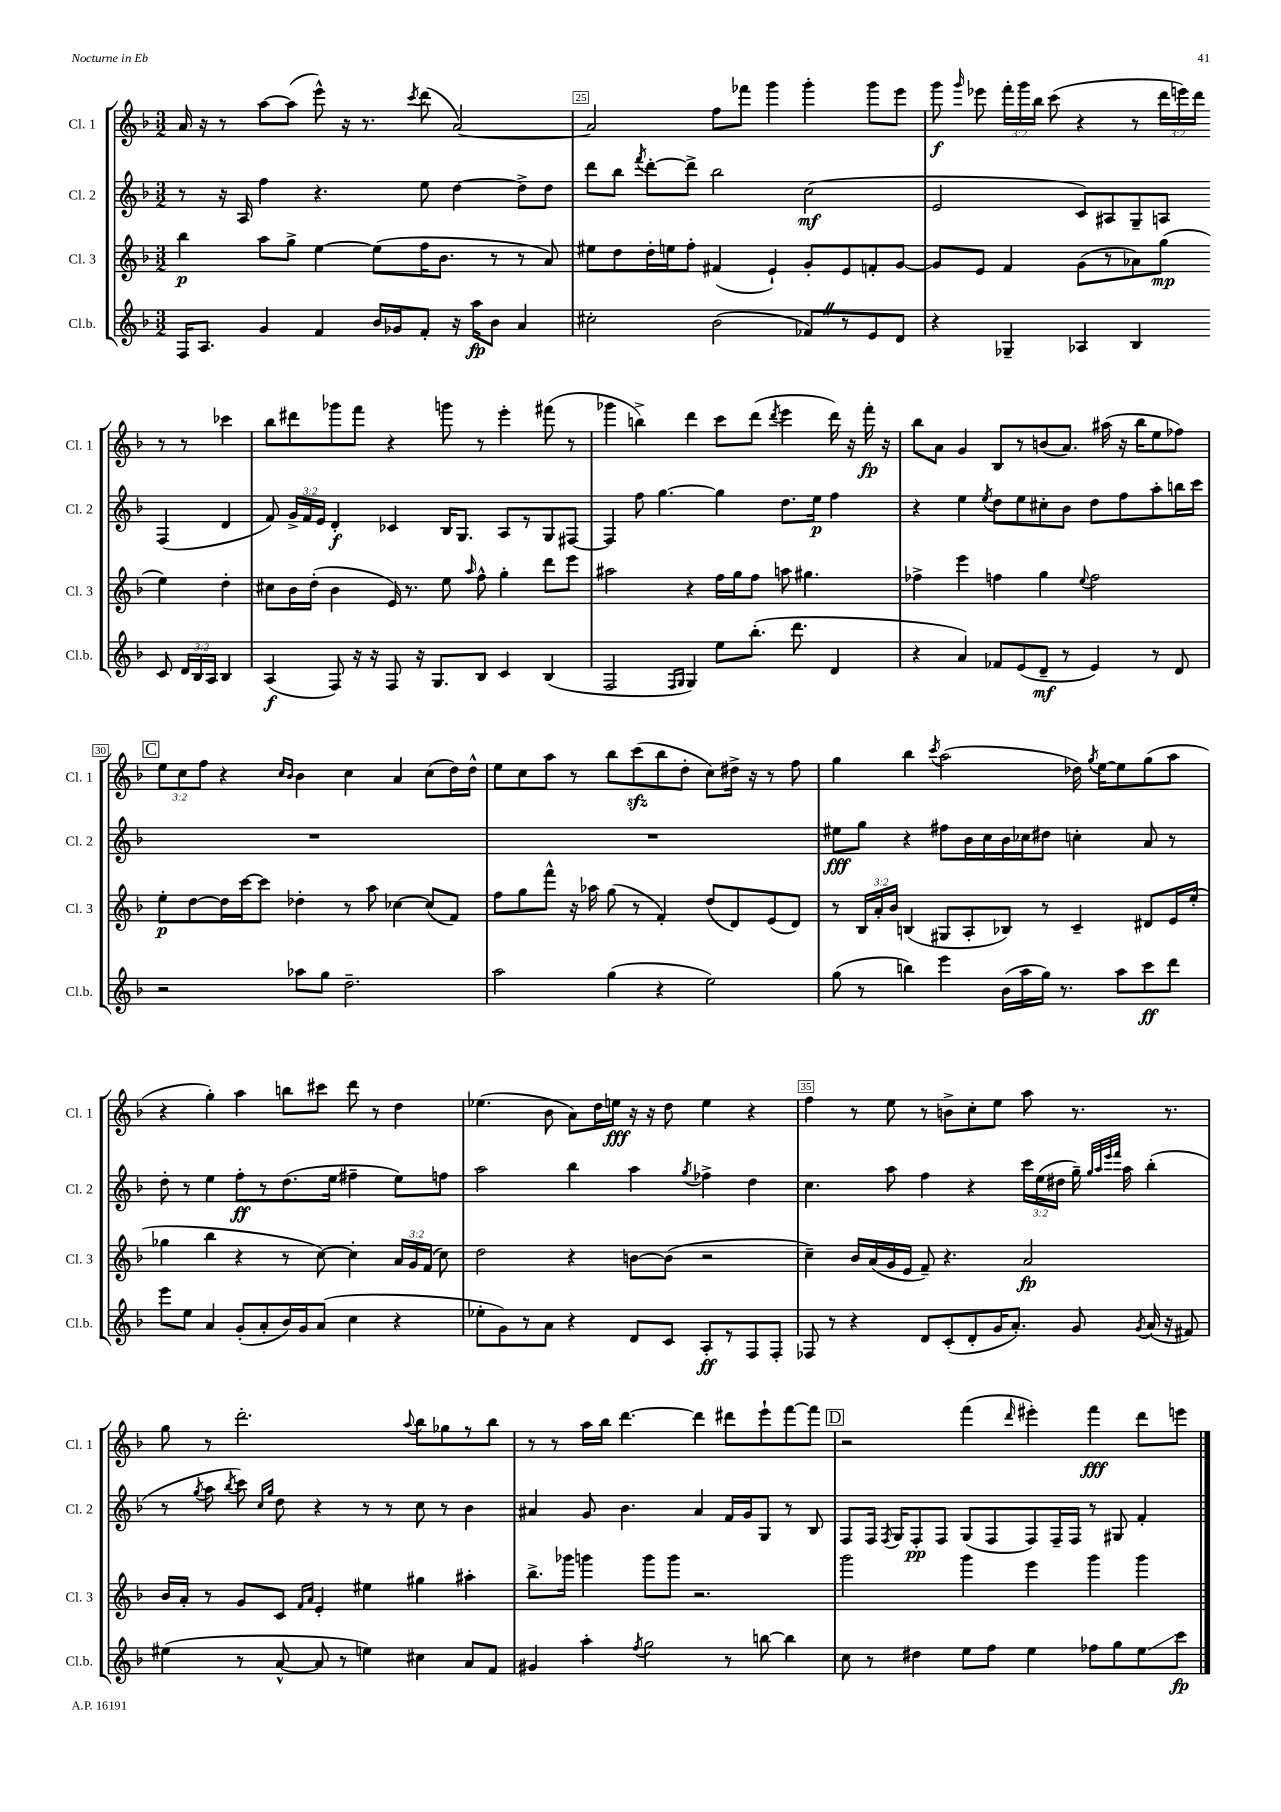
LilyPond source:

<<
\new StaffGroup <<
\new Staff = "s0" \with { instrumentName = "Cl. 1" shortInstrumentName = "Cl. 1" } {
    \clef treble \key f \major \numericTimeSignature \time 3/2 \override Staff.TupletNumber.text = #tuplet-number::calc-fraction-text
    \autoBeamOff a'16 r16 r8 a''8[~ a''8]( e'''8-^) r16 r8. \acciaccatura { c'''8 } d'''8( a'2~) |
    a'2 f''8[ fes'''8] g'''4 g'''4-. g'''8[ e'''8] |
    g'''8\f \grace { g'''16 } ees'''8 \tuplet 3/2 { f'''16[-. g'''16 bes''16] } c'''8( r4 r8 \tuplet 3/2 { d'''16[ e'''16) d'''16] } r8 r8 ces'''4 |
    bes''8[ dis'''8 ges'''8 f'''8] r4 g'''8 r8 e'''4-. fis'''8( r8 |
    ges'''4 b''4->) d'''4 c'''8[ d'''8]( \acciaccatura { d'''8 } e'''4 d'''16) r16 f'''16-.\fp r16 |
    bes''8[ a'8] g'4 bes8[ r8 b'8( a'8.]) ais''16( r16 bes''16[ e''8 fes''8]) |
    \mark \markup { \box "C" } \tuplet 3/2 { e''8[ c''8 f''8] } r4 \grace { c''16[ bes'16] } bes'4 c''4 a'4 c''8[( d''16) d''16]-^ |
    e''8[ c''8 a''8] r8 bes''8[ c'''8\sfz( bes''8 d''8]-. c''8[) dis''16]-> r16 r8 f''8 |
    g''4 bes''4 \acciaccatura { c'''8 } a''2( des''16) \acciaccatura { g''8 } e''16[~ e''8 g''8( a''8] |
    r4 g''4-.) a''4 b''8[ cis'''8] d'''8 r8 d''4 |
    ees''4.( bes'8 a'8[) d''16 e''16]\fff r16 r16 d''8 e''4 r4 |
    f''4 r8 e''8 r8 b'8[-> c''8-. e''8] a''8 r8. r8. |
    g''8 r8 d'''2.-. \appoggiatura { a''8 } bes''8[ ges''8 r8 bes''8] |
    r8 r8 a''16[ bes''16] d'''4.~ d'''4 dis'''8[ e'''8-! f'''8~ f'''8] |
    \mark \markup { \box "D" } r2 f'''4( \grace { d'''16 } eis'''4-.) f'''4\fff d'''8[ e'''8] \bar "|." |
}
\new Staff = "s1" \with { instrumentName = "Cl. 2" shortInstrumentName = "Cl. 2" } {
    \clef treble \key f \major \numericTimeSignature \time 3/2 \override Staff.TupletNumber.text = #tuplet-number::calc-fraction-text
    \autoBeamOff r8 r16 a16 f''4 r4. e''8 d''4~ d''8[-> d''8] |
    d'''8[ bes''8] \acciaccatura { f'''8 } d'''8[~-. d'''8]-> bes''2 c''2\mf( |
    e'2 c'8[) ais8 g8-- a8] f4( d'4 |
    f'8) \tuplet 3/2 { g'16[-> f'16 e'16] } d'4-.\f ces'4 bes16[ g8.] a8[ r8 g8 fis8]~ |
    fis4 f''8 g''4.~ g''4 d''8.[ e''16]\p f''4 |
    r4 e''4 \acciaccatura { e''8 } d''8[ e''8 cis''8-. bes'8] d''8[ f''8 a''8-. b''16 c'''16] |
    \mark \markup { \box "C" } R1. |
    R1. |
    eis''8[\fff g''8] r4 fis''8[ bes'16 c''16 bes'16 ces''16 dis''8] c''4-. a'8 r8 |
    d''8-. r8 e''4 f''8[-.\ff r8 d''8.( e''16] fis''4-- e''8[) f''8] |
    a''2 bes''4 a''4 \acciaccatura { g''8 } fes''4-> d''4 |
    c''4. a''8 f''4 r4 \tuplet 3/2 { c'''16[ e''16( dis''16] } g''16--) \grace { g''32[ a''32 e'''32 f'''32] } a''16 bes''4-.( |
    r8 \acciaccatura { g''8 } a''8 \acciaccatura { bes''8 } c'''8) \grace { c''16[ g''16] } d''8 r4 r8 r8 c''8 r8 bes'4 |
    ais'4 g'8 bes'4. ais'4 f'16[ g'16 g8] r8 bes8 |
    \mark \markup { \box "D" } f8[ f16] \acciaccatura { f8 } g16[ f8-.\pp f8] g8[( f8 f8) f16-- f16] r8 gis8 f'4-. \bar "|." |
}
\new Staff = "s2" \with { instrumentName = "Cl. 3" shortInstrumentName = "Cl. 3" } {
    \clef treble \key f \major \numericTimeSignature \time 3/2 \override Staff.TupletNumber.text = #tuplet-number::calc-fraction-text
    \autoBeamOff bes''4\p a''8[ g''8]-> e''4~ e''8[( f''16 bes'8.] r8 r8 a'8) |
    eis''8[ d''8 d''16-. e''16 f''8]-. fis'4( e'4-!) g'8[-. e'8 f'8-. g'8]~ |
    g'8[ e'8] f'4 g'8[( r8 aes'8) g''8]\mp( e''4) d''4-. |
    cis''8[ bes'16 d''16]-.( bes'4 e'16) r8. e''8 \grace { a''16 } f''8-^ g''4-. d'''8[ e'''8] |
    ais''2 r4 f''16[ g''16 f''8] a''8 gis''4. |
    fes''4-> e'''4 f''4 g''4 \appoggiatura { e''8 } f''2 |
    \mark \markup { \box "C" } e''8[-.\p d''8~ d''16 c'''16~ c'''8] des''4-. r8 a''8 ces''4~ ces''8[( f'8]) |
    f''8[ g''8 f'''8]-^ r16 aes''16 g''8( r8 f'4-.) d''8[( d'8) e'8( d'8]) |
    r8 \tuplet 3/2 { bes16[ a'16-. bes'16] } b4( gis8[ a8-. bes8]) r8 c'4-- dis'8[ e'16 e''16]-.( |
    ges''4 bes''4 r4 r8 c''8~) c''4-. \tuplet 3/2 { a'16[ g'16 f'16]( } c''8) |
    d''2 r4 b'8[~ b'8]( r2 |
    c''4--) bes'16[ a'16( g'16 e'16] f'8--) r4. a'2\fp |
    bes'16[ a'16]-. r8 g'8[ c'8] \grace { f'16[ a'16] } e'4-. eis''4 gis''4 ais''4-. |
    bes''8.[-> ges'''16] g'''4 g'''8[ g'''8] r2. |
    \mark \markup { \box "D" } g'''2 g'''4 e'''4 g'''4 g'''4 \bar "|." |
}
\new Staff = "s3" \with { instrumentName = "Cl.b." shortInstrumentName = "Cl.b." } {
    \clef treble \key f \major \numericTimeSignature \time 3/2 \override Staff.TupletNumber.text = #tuplet-number::calc-fraction-text
    \autoBeamOff f16[ a8.] g'4 f'4 bes'16[ ges'16 f'8]-. r16 a''16[\fp bes'8] a'4 |
    cis''2-. bes'2( fes'8[) \once \override BreathingSign.text = \markup { \musicglyph "scripts.caesura.straight" } \breathe r8 e'8 d'8] |
    r4 ges4-- aes4 bes4 c'8 \tuplet 3/2 { d'16[ bes16 aes16] } bes4 |
    a4\f( f8) r16 r16 f8 r16 g8.[ bes8] c'4 bes4( |
    f2 \grace { f16[ g16] } g4) e''8[ bes''8.]-.( d'''8. d'4 |
    r4 a'4) fes'8[ e'8( d'8]--\mf r8 e'4) r8 d'8 |
    \mark \markup { \box "C" } r2 aes''8[ g''8] d''2.-- |
    a''2 g''4( r4 e''2) |
    g''8( r8 b''4) e'''4 bes'16[( a''16 g''16]) r8. a''8[ c'''8\ff d'''8] |
    e'''8[ e''8] a'4 g'8[-.( a'8-. bes'16) g'16 a'8]( c''4 r4 |
    ees''8[-. g'8) r8 a'8] r4 d'8[ c'8] a8[-.\ff r8 f8 f8]-. |
    fes8 r8 r4 d'8[ c'8-.( d'8-. g'16 a'8.]-.) g'8 \acciaccatura { g'8 } a'16( r16 fis'8) |
    eis''4( r8 a'8~-^ a'8 r8 e''4) cis''4 a'8[ f'8] |
    gis'4 a''4-. \acciaccatura { f''8 } g''2 r8 b''8~ b''4 |
    \mark \markup { \box "D" } c''8 r8 dis''4 e''8[ f''8] e''4 fes''8[ g''8 e''8\glissando c'''8]\fp \bar "|." |
}
>>
>>
\layout { \context { \Score currentBarNumber = #24 \override BarNumber.break-visibility = ##(#f #t #t) barNumberVisibility = #(every-nth-bar-number-visible 5) \override BarNumber.stencil = #(make-stencil-boxer 0.1 0.3 ly:text-interface::print) } }
